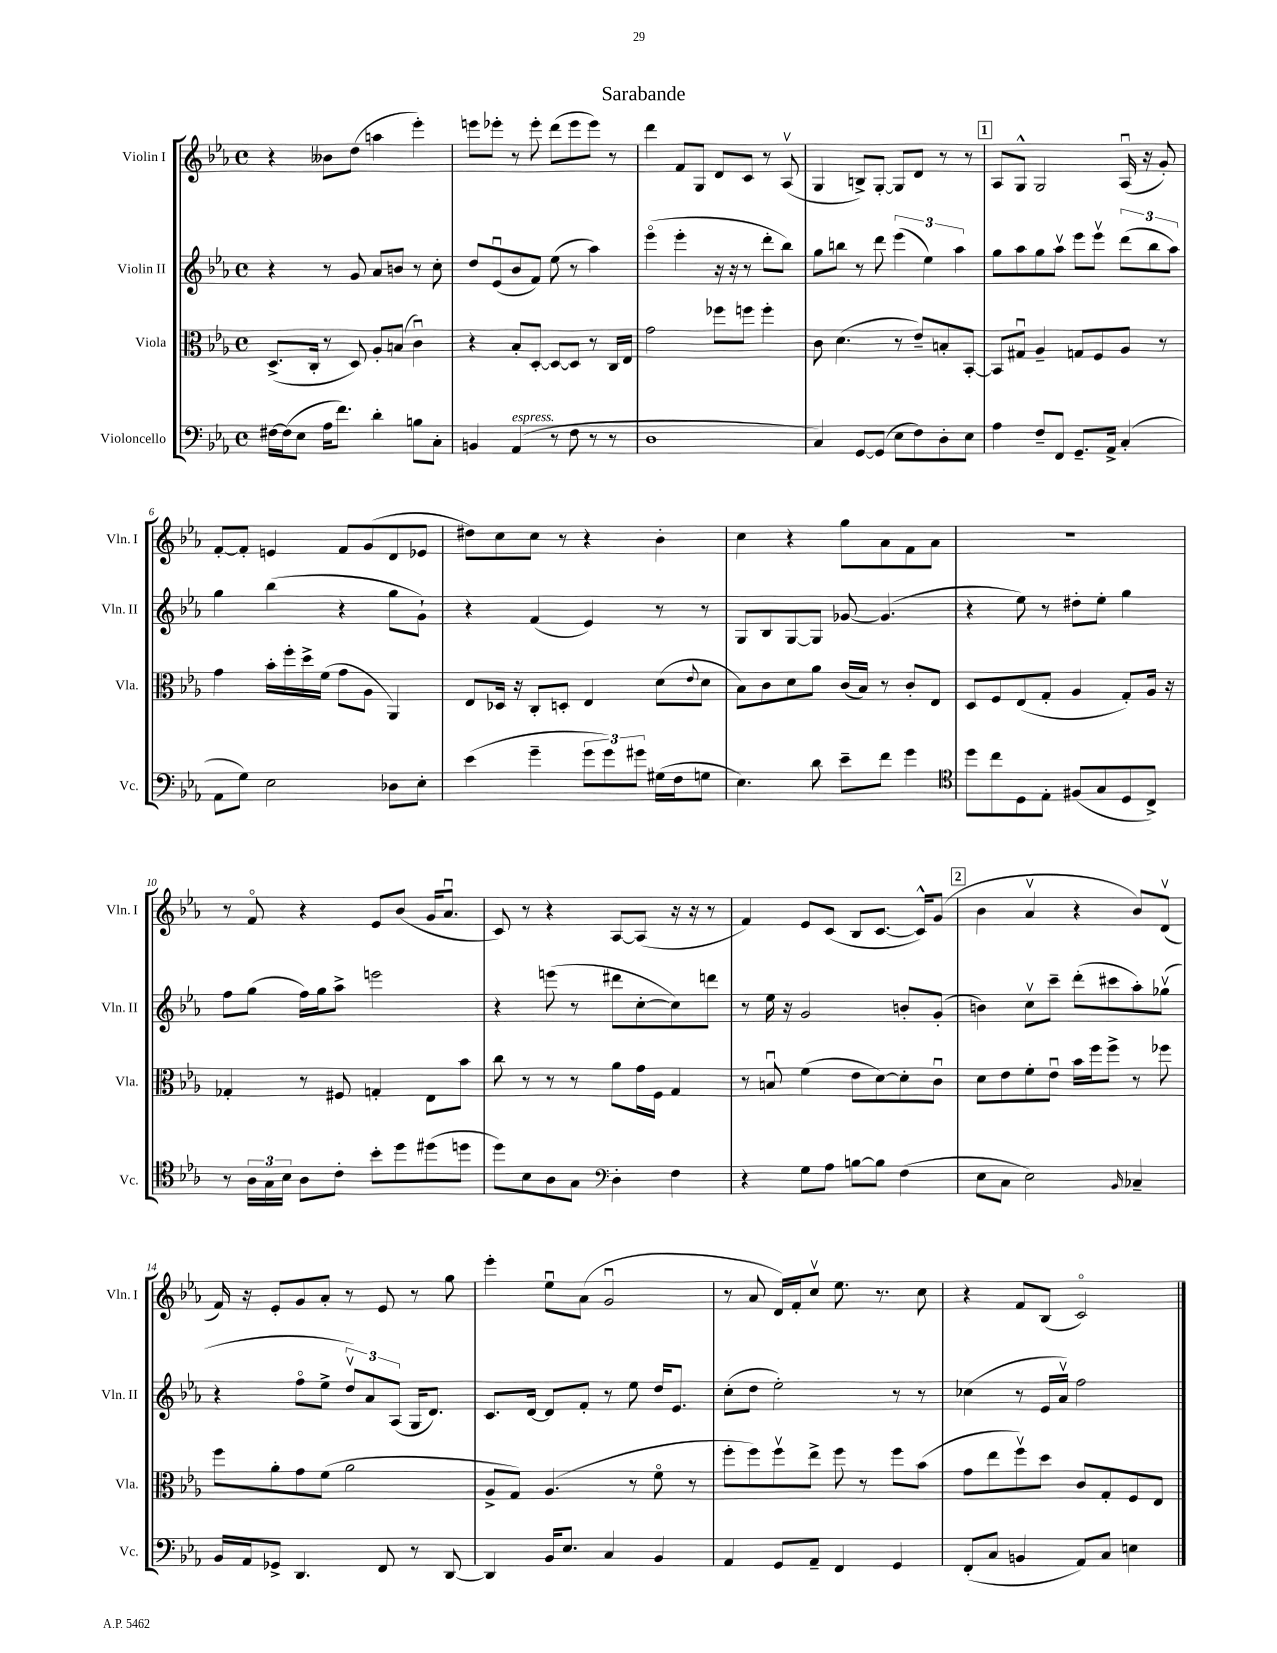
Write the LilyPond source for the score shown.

\header { title = "Sarabande" }
<<
\new StaffGroup <<
\new Staff = "s0" \with { instrumentName = "Violin I" shortInstrumentName = "Vln. I" } {
    \clef treble \key ees \major \defaultTimeSignature \time 4/4
    r4 beses'8 d''8( a''4 ees'''4-.) |
    e'''8 ees'''8-. r8 ees'''8-. d'''8( ees'''8 ees'''8) r8 |
    d'''4 f'8 g8 d'8 c'8 r8 aes8\upbow( |
    g4 b8->) g8~-. g8 d'8 r8 r8 |
    \mark \markup { \box "1" } aes8 g8-^ g2 aes16\downbow( r16 g'8-.) |
    f'8~-. f'8-. e'4 f'8 g'8( d'8 ees'8 |
    dis''8) c''8 c''8 r8 r4 bes'4-. |
    c''4 r4 g''8 aes'8 f'8 aes'8 |
    r1 |
    r8 f'8\flageolet r4 ees'8 bes'8( g'16 aes'8.\downbow |
    c'8) r8 r4 aes8~ aes8( r16 r16 r8 |
    f'4) ees'8 c'8( bes8 c'8.~ c'16-^) g'8( |
    \mark \markup { \box "2" } bes'4 aes'4\upbow r4 bes'8) d'8\upbow( |
    f'16) r16 ees'8-. g'8 aes'8-. r8 ees'8 r8 g''8 |
    ees'''4-. ees''8\downbow aes'8( g'2\downbow |
    r8 aes'8 d'16) f'16-. c''8\upbow ees''8. r8. c''8 |
    r4 f'8 bes8( c'2\flageolet) \bar "|." |
}
\new Staff = "s1" \with { instrumentName = "Violin II" shortInstrumentName = "Vln. II" } {
    \clef treble \key ees \major \defaultTimeSignature \time 4/4
    r4 r8 g'8 aes'8 b'8 r8 c''8-. |
    d''8 ees'8\downbow( bes'8 f'8) ees''8( r8 aes''4) |
    ees'''4\flageolet( ees'''4-. r16 r16 r8 d'''8-. bes''8) |
    g''8 b''8 r8 d'''8 \tuplet 3/2 { ees'''4( ees''4) aes''4 } |
    \mark \markup { \box "1" } g''8 aes''8 g''8 aes''8\upbow ees'''8 ees'''8\upbow \tuplet 3/2 { d'''8( bes''8 aes''8) } |
    g''4 bes''4( r4 g''8 g'8-!) |
    r4 f'4( ees'4) r8 r8 |
    g8 bes8 g8~ g8 ges'8~ ges'4.( |
    r4 ees''8) r8 dis''8-. ees''8-. g''4 |
    f''8 g''8( f''16) g''16 aes''8-> e'''2 |
    r4 e'''8( r8 dis'''8 c''8~-. c''8) d'''8 |
    r8 ees''16 r16 g'2 b'8-. g'8-.( |
    \mark \markup { \box "2" } b'4) c''8\upbow c'''8-- d'''8-.( cis'''8 aes''8-.) ges''8\upbow( |
    r4 f''8\flageolet ees''8-> \tuplet 3/2 { d''8\upbow) aes'8 aes8( } g16 d'8.) |
    c'8. d'16~ d'8 f'8-. r8 ees''8 d''16 ees'8. |
    c''8-.( d''8 ees''2-.) r8 r8 |
    ces''4( r8 ees'16 aes'16\upbow) f''2 \bar "|." |
}
\new Staff = "s2" \with { instrumentName = "Viola" shortInstrumentName = "Vla." } {
    \clef alto \key ees \major \defaultTimeSignature \time 4/4
    d8.->( c16-. r8 d8) aes8-. b8( c'4\downbow) |
    r4 bes8-. d8~-. d8~ d8 r8 c16 ees16 |
    g'2 fes''8 f''8 f''4-. |
    c'8 d'4.( r8 ees'8--) b8-. bes,8~-. |
    \mark \markup { \box "1" } bes,8 gis8\downbow aes4-- g8 f8 aes8 r8 |
    g'4 bes'16-. f''16-. d''16-> f'16( g'8 aes8 aes,4) |
    ees8 des16 r16 c8-. d8-. ees4 d'8( \appoggiatura { ees'8 } d'8 |
    bes8) c'8 d'8 aes'8 c'16( bes16) r8 c'8-. ees8 |
    d8 f8 ees8( g8-. aes4 g8-.) aes16 r16 |
    ges4-. r8 fis8 g4-. ees8 bes'8 |
    c''8 r8 r8 r8 aes'8 g'16 f16 g4 |
    r8 b8\downbow f'4( ees'8 d'8~) d'8-. c'8\downbow |
    \mark \markup { \box "2" } d'8 ees'8 f'8-. ees'8\downbow bes'16 f''16 f''8-> r8 fes''8 |
    f''8 aes'8-. g'8 f'8( aes'2 |
    aes8-> g8) aes4.( r8 f'8\flageolet r8 |
    f''8-. f''8) f''8\upbow ees''8-> f''8 r8 f''8 bes'8( |
    g'8 ees''8 f''8\upbow) d''8 c'8 g8-. f8 ees8 \bar "|." |
}
\new Staff = "s3" \with { instrumentName = "Violoncello" shortInstrumentName = "Vc." } {
    \clef bass \key ees \major \defaultTimeSignature \time 4/4
    fis16~ fis16( ees8 aes16 f'8.) d'4-. b8 c8-. |
    b,4 aes,4^\markup { \italic "espress." }( r8 f8 r8 r8 |
    d1 |
    c4) g,8~ g,8( ees8 f8) d8-. ees8 |
    \mark \markup { \box "1" } aes4 f8-- f,8 g,8.-- aes,16-> c4-.( |
    aes,8 g8) ees2 des8 ees8-. |
    ees'4( g'4-- \tuplet 3/2 { g'8 g'8) gis'8 } gis16( f16 g8 |
    ees4.) d'8 ees'8-- f'8 g'4 |
    \clef tenor d''8 c''8 d8 ees8-. fis8( g8 d8 c8->) |
    r8 \tuplet 3/2 { aes16 g16 bes16 } aes8 c'8-. bes'8-. d''8 dis''8( d''8 |
    d''8) bes8 aes8 g8 \clef bass d4-. f4 |
    r4 g8 aes8 b8~ b8 f4( |
    \mark \markup { \box "2" } ees8 c8 ees2) \grace { bes,16 } ces4-- |
    bes,16 aes,16 ges,8-> d,4. f,8 r8 d,8~ |
    d,4 bes,16 ees8. c4 bes,4 |
    aes,4 g,8 aes,8-- f,4 g,4 |
    f,8-.( c8 b,4 aes,8) c8 e4 \bar "|." |
}
>>
>>
